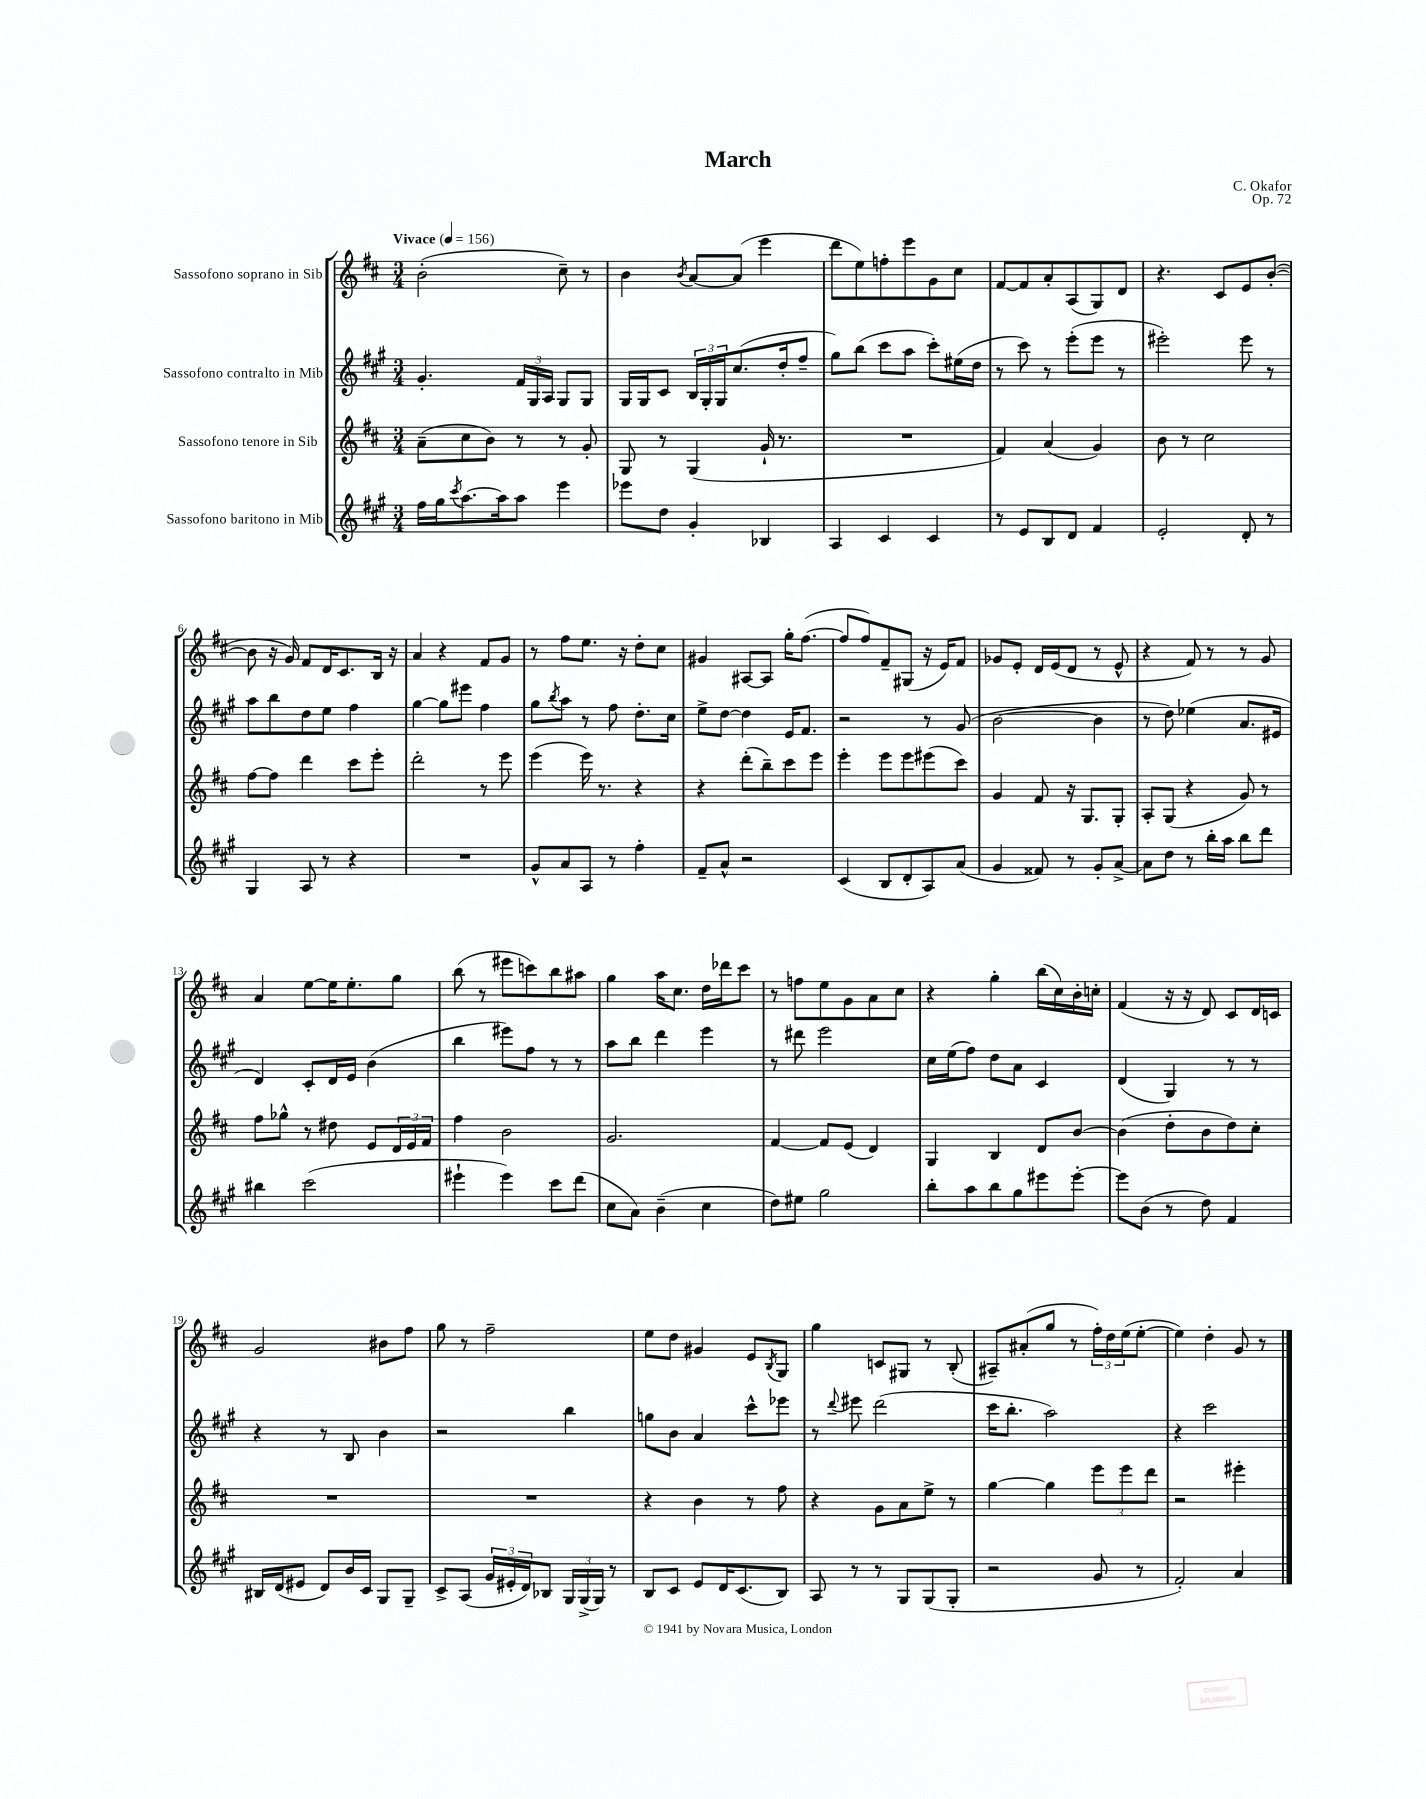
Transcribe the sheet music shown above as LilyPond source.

\header { title = "March" composer = "C. Okafor" opus = "Op. 72" }
<<
\new StaffGroup <<
\new Staff = "s0" \with { instrumentName = "Sassofono soprano in Sib" } {
    \clef treble \key d \major \numericTimeSignature \time 3/4 \tempo "Vivace" 4 = 156
    b'2-.( cis''8--) r8 |
    b'4 \acciaccatura { b'8 } a'8~ a'8( e'''4 |
    d'''8 e''8) f''8-. e'''8 g'8 cis''8 |
    fis'8~ fis'8 a'8-. a8( g8) d'8 |
    r4. cis'8 e'8 b'8~-.( |
    b'8 r16 g'16) fis'8 d'16 cis'8. b16 r16 |
    a'4 r4 fis'8 g'8 |
    r8 fis''8 e''8. r16 d''8-. cis''8 |
    gis'4 ais8~ ais8 g''16-. fis''8.~( |
    fis''8 fis''8) fis'8-- gis8( r16 e'16) fis'8 |
    ges'8 e'8-. d'16 e'16( d'8 r8 e'8-^ |
    r4 fis'8) r8 r8 g'8 |
    a'4 e''8~ e''16 e''8.-. g''8 |
    b''8( r8 eis'''8 c'''8) b''8 ais''8 |
    g''4 a''16 cis''8. d''16 des'''16 cis'''8 |
    r8 f''8 e''8 g'8 a'8 cis''8 |
    r4 g''4-. b''16( cis''16) b'16-. c''16-. |
    fis'4( r16 r16 d'8) cis'8 d'16 c'16 |
    g'2 bis'8 fis''8 |
    g''8 r8 fis''2-- |
    e''8 d''8 gis'4 e'8 \acciaccatura { b8 } g8 |
    g''4 c'8 gis8 r8 b8-.( |
    ais8--) ais'8-.( g''8 r8 \tuplet 3/2 { fis''16-.) d''16 e''16( } e''8~-. |
    e''4) d''4-. g'8 r8 \bar "|." |
}
\new Staff = "s1" \with { instrumentName = "Sassofono contralto in Mib" } {
    \clef treble \key a \major \numericTimeSignature \time 3/4
    gis'4.-. \tuplet 3/2 { fis'16 gis16 a16 } gis8 gis8 |
    gis16 gis16 cis'8 \tuplet 3/2 { b16 gis16-. gis16 } cis''8.( d''16-. fis''8-- |
    gis''8) b''8( cis'''8 a''8 cis'''8-.) eis''16( d''16 |
    r8 cis'''8) r8 e'''8-.( e'''8 r8 |
    eis'''2-.) eis'''8 r8 |
    a''8 b''8 d''8 e''8 fis''4 |
    gis''4~ gis''8 eis'''8 fis''4 |
    gis''8 \acciaccatura { b''8 } a''8 r8 fis''8 d''8.-. cis''16 |
    e''8-> d''8~ d''4 e'16 fis'8. |
    r2 r8 gis'8( |
    b'2~ b'4 |
    r8 d''8) ees''4( a'8. eis'16 |
    d'4) cis'8-. d'16 e'16 b'4( |
    b''4 eis'''8) fis''8 r8 r8 |
    a''8 b''8 d'''4 e'''4 |
    r8 dis'''8 e'''2 |
    cis''16 e''16( fis''8) d''8 a'8 cis'4 |
    d'4( gis4) r8 r8 |
    r4 r8 b8 b'4 |
    r2 b''4 |
    g''8 b'8 a'4 cis'''8-^ ees'''8 |
    r8 \appoggiatura { d'''8 } eis'''8 d'''2( |
    cis'''16 b''8.-. a''2) |
    r4 cis'''2 \bar "|." |
}
\new Staff = "s2" \with { instrumentName = "Sassofono tenore in Sib" } {
    \clef treble \key d \major \numericTimeSignature \time 3/4
    a'8--( cis''8 b'8) r8 r8 g'8-. |
    g8 r8 g4( g'16-! r8. |
    R2. |
    fis'4) a'4( g'4) |
    b'8 r8 cis''2 |
    fis''8~ fis''8 d'''4 cis'''8 e'''8-. |
    d'''2-. r8 e'''8 |
    e'''4( e'''16) r8. r4 |
    r4 d'''8-.( b''8--) cis'''8 e'''8 |
    e'''4-. e'''8 e'''8 eis'''8( cis'''8) |
    g'4 fis'8 r16 g8. g8-. |
    a8-. g8( r4 g'8) r8 |
    fis''8 ges''8-^ r8 dis''8 e'8 \tuplet 3/2 { d'16 e'16 fis'16 } |
    fis''4 b'2 |
    g'2. |
    fis'4~ fis'8 e'8( d'4) |
    g4 b4 d'8 b'8~ |
    b'4( d''8-. b'8 d''8) cis''8-. |
    R2. |
    R2. |
    r4 b'4 r8 fis''8 |
    r4 g'8 a'8 e''8-> r8 |
    g''4~ g''4 \tuplet 3/2 { e'''8 e'''8 d'''8 } |
    r2 eis'''4-. \bar "|." |
}
\new Staff = "s3" \with { instrumentName = "Sassofono baritono in Mib" } {
    \clef treble \key a \major \numericTimeSignature \time 3/4
    fis''16 gis''16 \acciaccatura { cis'''8 } a''8.~ a''16 a''8 e'''4 |
    ees'''8 d''8 gis'4-. bes4 |
    a4 cis'4 cis'4 |
    r8 e'8 b8 d'8 fis'4 |
    e'2-. d'8-. r8 |
    gis4 a8 r8 r4 |
    R2. |
    gis'8-^ a'8 a8 r8 fis''4-. |
    fis'8-- a'8-^ r2 |
    cis'4( b8 d'8-. a8) a'8( |
    gis'4 fisis'8) r8 gis'8-. a'8~-> |
    a'8 d''8 r8 b''16-. a''16 b''8 d'''8 |
    bis''4 cis'''2( |
    eis'''4-! eis'''4) cis'''8 d'''8( |
    cis''8 a'8) b'4--( cis''4 |
    d''8) eis''8 gis''2 |
    b''8-. a''8 b''8 gis''8 eis'''8 eis'''8~-. |
    eis'''8 b'8( r8 d''8) fis'4 |
    bis16 d'16( eis'8 d'8) b'16 cis'16 gis8 gis8-- |
    cis'8-> a8( \tuplet 3/2 { gis'16 eis'16-. d'16) } bes8 \tuplet 3/2 { gis16 gis16->( gis16) } r8 |
    b8 cis'8 e'8 d'16 cis'8.( b8) |
    a8 r8 r8 gis8 gis8( gis8-. |
    r2 gis'8 r8 |
    fis'2-.) a'4 \bar "|." |
}
>>
>>
